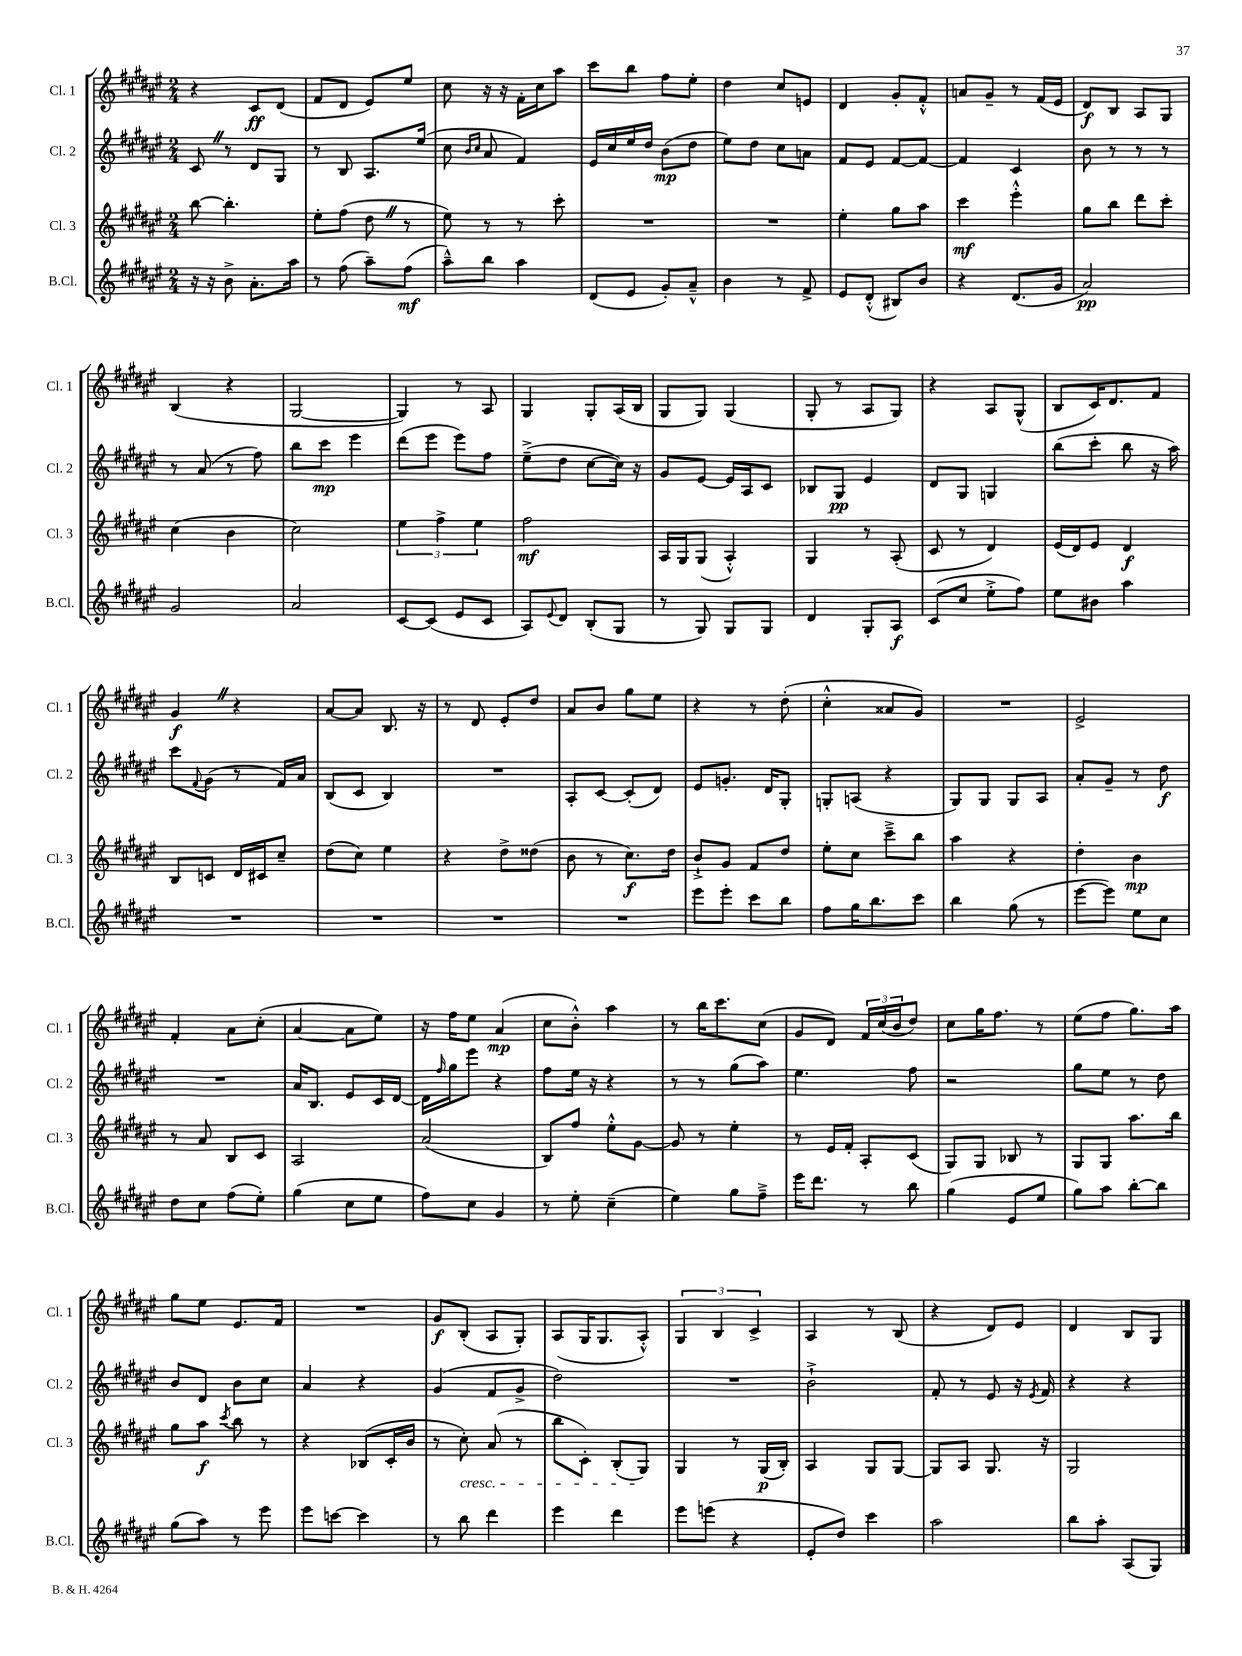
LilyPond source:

<<
\new StaffGroup <<
\new Staff = "s0" \with { instrumentName = "Cl. 1" shortInstrumentName = "Cl. 1" } {
    \clef treble \key fis \major \numericTimeSignature \time 2/4
    r4 cis'8\ff dis'8( |
    fis'8 dis'8 eis'8) eis''8 |
    cis''8 r16 r16 fis'16-. cis''16 ais''8 |
    cis'''8 b''8 fis''8 eis''8-. |
    dis''4 cis''8 e'8 |
    dis'4 gis'8-. fis'8-.-^ |
    a'8 gis'8-- r8 fis'16( eis'16 |
    dis'8\f) b8 ais8 gis8 |
    b4( r4 |
    gis2~ |
    gis4) r8 ais8 |
    gis4 gis8-. ais16( b16 |
    gis8 gis8) gis4( |
    gis8-. r8 ais8 gis8) |
    r4 ais8 gis8-^( |
    b8 cis'16) dis'8. fis'8 |
    gis'4\f \once \override BreathingSign.text = \markup { \musicglyph "scripts.caesura.straight" } \breathe r4 |
    ais'8~ ais'8 b8. r16 |
    r8 dis'8 eis'8-. dis''8 |
    ais'8 b'8 gis''8 eis''8 |
    r4 r8 dis''8-.( |
    cis''4-.-^ aisis'8 gis'8) |
    R2 |
    eis'2-> |
    fis'4-. ais'8 cis''8-.( |
    ais'4~ ais'8 eis''8) |
    r16 fis''16 eis''8 ais'4\mp( |
    cis''8 b'8-.-^) ais''4 |
    r8 b''16 cis'''8. cis''8( |
    gis'8 dis'8) \tuplet 3/2 { fis'16 cis''16( b'16 } dis''8) |
    cis''8 gis''16 fis''8. r8 |
    eis''8( fis''8 gis''8.) ais''16 |
    gis''8 eis''8 eis'8. fis'16 |
    R2 |
    gis'8\f b8-.( ais8 gis8-.) |
    ais8( gis16 gis8. ais8-.-^) |
    \tuplet 3/2 { gis4 b4 cis'4-> } |
    ais4 r8 b8( |
    r4 dis'8) eis'8 |
    dis'4 b8 gis8 \bar "|." |
}
\new Staff = "s1" \with { instrumentName = "Cl. 2" shortInstrumentName = "Cl. 2" } {
    \clef treble \key fis \major \numericTimeSignature \time 2/4
    cis'8 \once \override BreathingSign.text = \markup { \musicglyph "scripts.caesura.straight" } \breathe r8 dis'8 gis8 |
    r8 b8 ais8. eis''16( |
    cis''8 \grace { b'16 cis''16 } ais'8 fis'4) |
    eis'16 cis''16 eis''16 dis''16 b'8\mp( dis''8 |
    eis''8) dis''8 cis''8 a'8 |
    fis'8 eis'8 fis'8~ fis'8~ |
    fis'4 cis'4 |
    b'8 r8 r8 r8 |
    r8 ais'8( r8 fis''8) |
    b''8 cis'''8\mp eis'''4 |
    dis'''8( eis'''8 eis'''8) fis''8 |
    eis''8--->( dis''8 cis''8~ cis''16) r16 |
    gis'8 eis'8~ eis'16 ais16 cis'8 |
    bes8 gis8\pp eis'4 |
    dis'8 gis8 g4 |
    b''8( cis'''8-. b''8 r16 ais''16) |
    cis'''8 \appoggiatura { fis'8 } gis'8( r8 fis'16) ais'16 |
    b8( cis'8 b4) |
    R2 |
    ais8-. cis'8~ cis'8-.( dis'8) |
    eis'8 g'8.-. dis'16 gis8-. |
    g8-. a8( r4 |
    gis8) gis8 gis8 ais8 |
    ais'8-. gis'8-- r8 dis''8\f |
    R2 |
    ais'16 b8. eis'8 cis'16 dis'16~ |
    dis'16 \grace { fis''16 } gis''16 eis'''8 r4 |
    fis''8 eis''16 r16 r4 |
    r8 r8 gis''8( ais''8) |
    eis''4. fis''8 |
    r2 |
    gis''8 eis''8 r8 dis''8 |
    b'8 dis'8 b'8 cis''8 |
    ais'4 r4 |
    gis'4( fis'8 gis'8-> |
    dis''2) |
    R2 |
    b'2-!-> |
    fis'8-. r8 eis'8 r16 \acciaccatura { eis'8 } fis'16 |
    r4 r4 \bar "|." |
}
\new Staff = "s2" \with { instrumentName = "Cl. 3" shortInstrumentName = "Cl. 3" } {
    \clef treble \key fis \major \numericTimeSignature \time 2/4
    b''8~ b''4.-. |
    eis''8-. fis''8( dis''8 \once \override BreathingSign.text = \markup { \musicglyph "scripts.caesura.straight" } \breathe r8 |
    eis''8) r8 r8 cis'''8-. |
    R2 |
    R2 |
    eis''4-. gis''8 ais''8 |
    cis'''4\mf eis'''4-.-^ |
    gis''8 b''8 dis'''8 cis'''8-. |
    cis''4( b'4 |
    cis''2) |
    \tuplet 3/2 { eis''4 fis''4-> eis''4 } |
    fis''2\mf |
    ais16 gis16 gis8( ais4-.-^) |
    gis4 r8 ais8-.( |
    cis'8 r8 dis'4) |
    eis'16( dis'16) eis'8 dis'4\f |
    b8 c'8 dis'16 cis'16 cis''8-- |
    dis''8( cis''8) eis''4 |
    r4 dis''8-> disis''8( |
    b'8 r8 cis''8.\f) dis''16 |
    b'8-!-> gis'8 fis'8 dis''8 |
    eis''8-. cis''8 cis'''8---> b''8 |
    ais''4 r4 |
    dis''4-. b'4\mp |
    r8 ais'8 b8 cis'8 |
    ais2 |
    ais'2( |
    b8) fis''8 eis''8-.-^ gis'8~ |
    gis'8 r8 eis''4-. |
    r8 eis'16 fis'16-. ais8-. cis'8( |
    gis8) gis8 bes8 r8 |
    gis8 gis8 ais''8. b''16 |
    gis''8 ais''8\f \acciaccatura { cis'''8 } b''8 r8 |
    r4 bes8( cis'16-. b'16 |
    r8 cis''8-.\cresc) ais'8( r8 |
    b''8 cis'8-.) b8-.( gis8\!) |
    gis4 r8 gis16\p( b16-.) |
    ais4 gis8 gis8~ |
    gis8 ais8 gis8. r16 |
    gis2 \bar "|." |
}
\new Staff = "s3" \with { instrumentName = "B.Cl." shortInstrumentName = "B.Cl." } {
    \clef treble \key fis \major \numericTimeSignature \time 2/4
    r16 r16 b'8-> ais'8.-. ais''16 |
    r8 fis''8( ais''8--) fis''8\mf( |
    ais''8---^) b''8 ais''4 |
    dis'8( eis'8 gis'8-.) ais'8---^ |
    b'4 r8 fis'8-> |
    eis'8 dis'8-.-^( bis8) b'8 |
    r4 dis'8.( gis'16 |
    ais'2\pp) |
    gis'2 |
    ais'2 |
    cis'8~ cis'8( eis'8 cis'8 |
    ais8) \appoggiatura { eis'8 } dis'8 b8-.( gis8 |
    r8 gis8) gis8 gis8 |
    dis'4 gis8-. ais8\f |
    cis'8( cis''8 eis''8-.-> fis''8) |
    eis''8 bis'8 ais''4 |
    R2 |
    R2 |
    R2 |
    R2 |
    eis'''8 eis'''8-. cis'''8 b''8 |
    fis''8 gis''16 b''8. cis'''8 |
    b''4 gis''8( r8 |
    eis'''8~ eis'''8) eis''8 cis''8 |
    dis''8 cis''8 fis''8( eis''8-.) |
    gis''4( cis''8 eis''8 |
    fis''8) cis''8 gis'4 |
    r8 eis''8-. cis''4--( |
    eis''4) gis''8 fis''8---> |
    eis'''16 dis'''8. r8 b''8 |
    gis''4( eis'8 eis''8 |
    gis''8) ais''8 b''8~-. b''8 |
    gis''8( ais''8) r8 eis'''8 |
    eis'''8 c'''8~ c'''4 |
    r8 b''8 dis'''4 |
    eis'''4 dis'''4 |
    eis'''8 e'''8( r4 |
    eis'8-. dis''8) cis'''4 |
    ais''2 |
    b''8 ais''8-. ais8( gis8) \bar "|." |
}
>>
>>
\layout { \context { \Score \remove "Bar_number_engraver" } }
